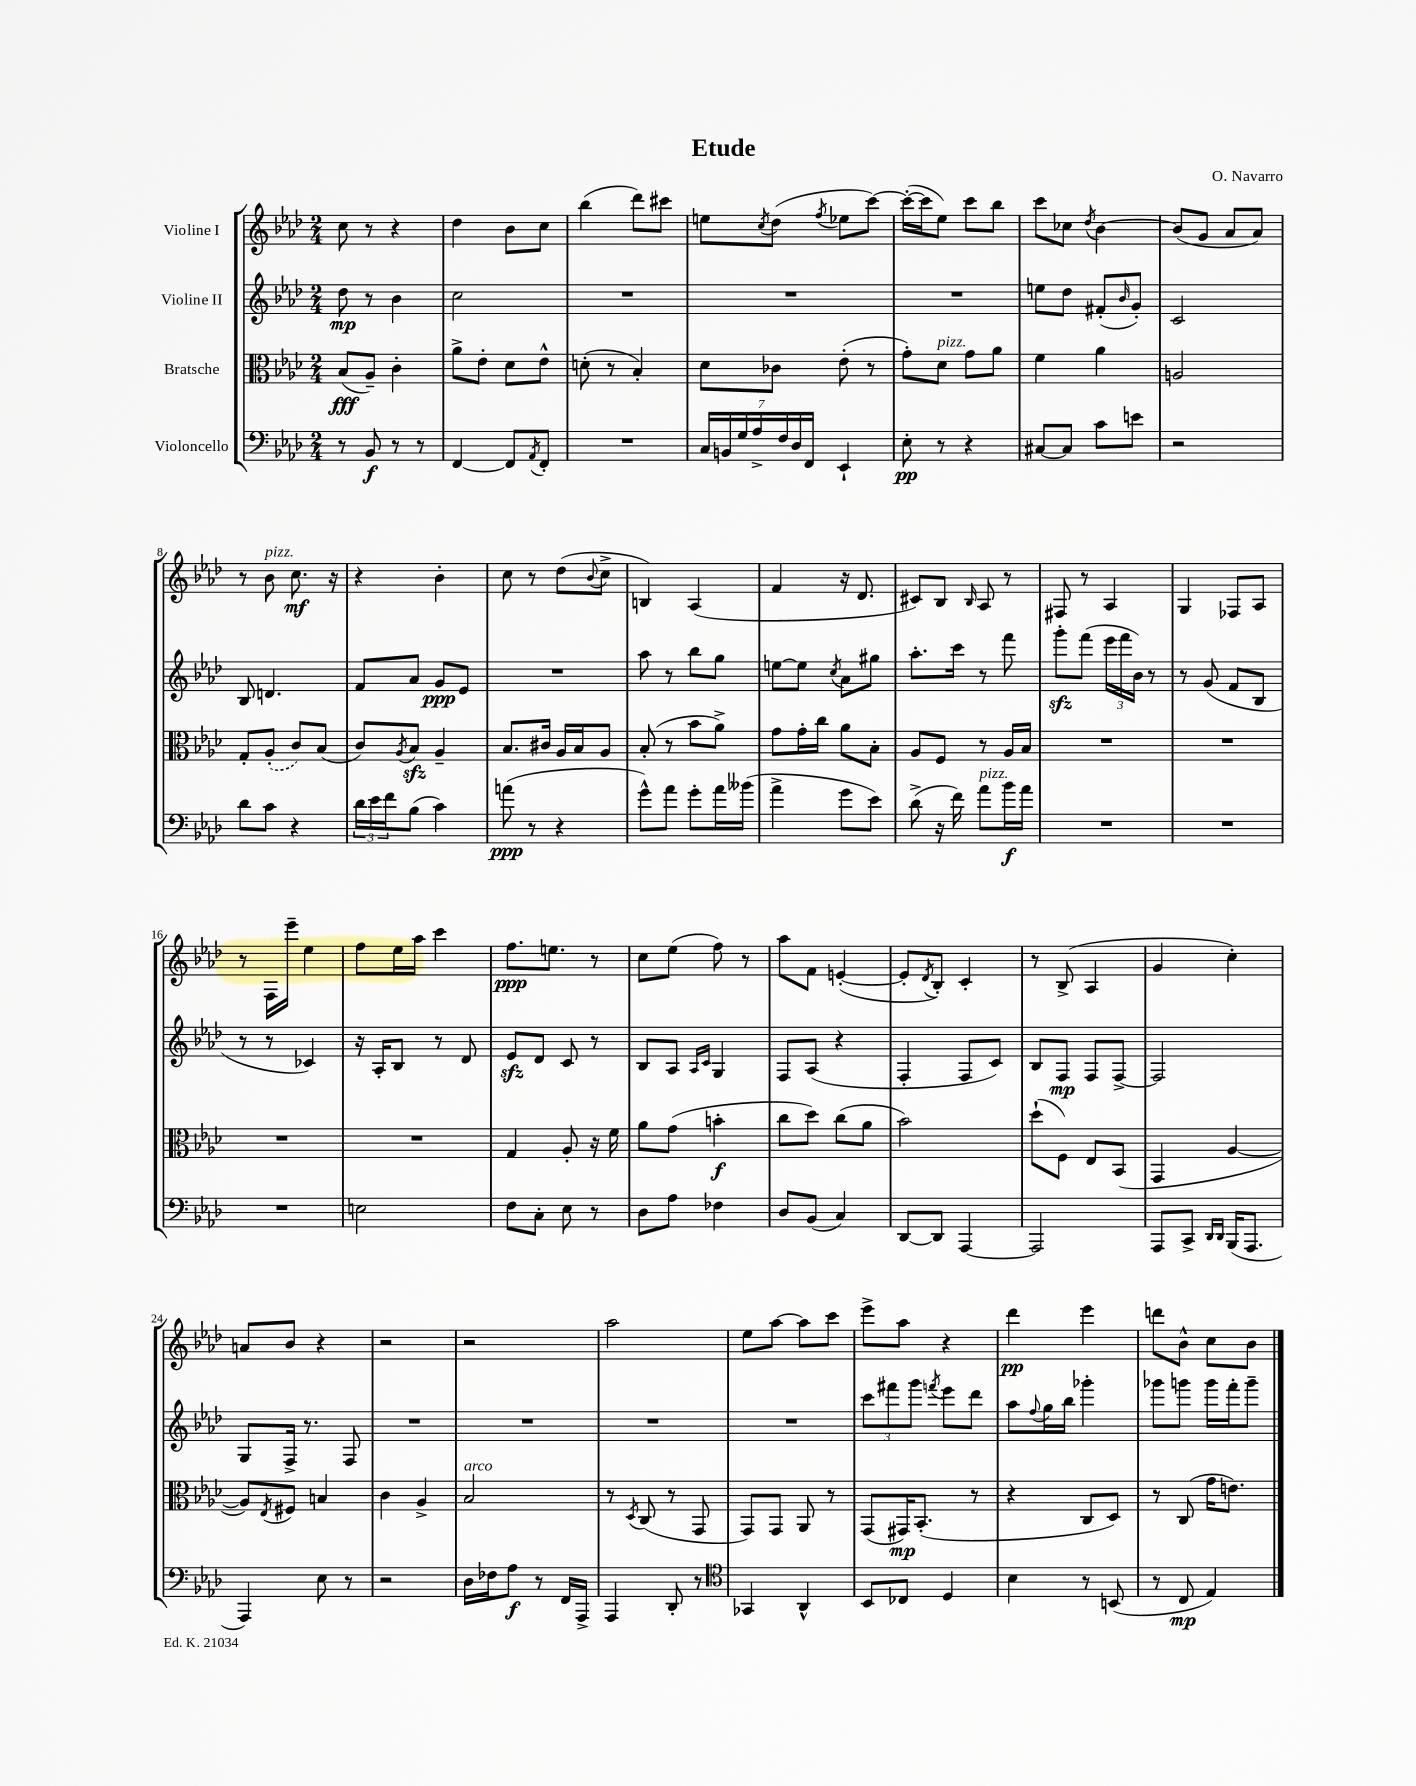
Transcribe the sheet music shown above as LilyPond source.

\header { title = "Etude" composer = "O. Navarro" }
<<
\new StaffGroup <<
\new Staff = "s0" \with { instrumentName = "Violine I" } {
    \clef treble \key aes \major \numericTimeSignature \time 2/4
    c''8 r8 r4 |
    des''4 bes'8 c''8 |
    bes''4( des'''8) cis'''8 |
    e''8 \acciaccatura { c''8 } des''8( \acciaccatura { f''8 } ees''8 c'''8~) |
    c'''16~-.( c'''16 ees''8) c'''8 bes''8 |
    c'''8 ces''8 \acciaccatura { des''8 } bes'4~ |
    bes'8( g'8 aes'8 aes'8) |
    r8 bes'8^\markup { \italic "pizz." } c''8.\mf r16 |
    r4 bes'4-. |
    c''8 r8 des''8( \appoggiatura { bes'8 } c''8-> |
    b4) aes4( |
    f'4 r16 des'8. |
    cis'8) bes8 \grace { bes16 } aes8 r8 |
    fis8 r8 aes4 |
    g4 fes8 aes8 |
    r8 f16 ees'''16-- ees''4 |
    f''8 ees''16 aes''16 c'''4 |
    f''8.\ppp e''8. r8 |
    c''8 ees''8( f''8) r8 |
    aes''8 f'8 e'4~-.( |
    e'8-. \acciaccatura { des'8 } bes8-.) c'4-. |
    r8 bes8->( aes4 |
    g'4 c''4-.) |
    a'8 bes'8 r4 |
    r2 |
    r2 |
    aes''2 |
    ees''8 aes''8~ aes''8 c'''8 |
    ees'''8-> aes''8 r4 |
    des'''4\pp ees'''4 |
    d'''8 bes'8-^ c''8 bes'8 \bar "|." |
}
\new Staff = "s1" \with { instrumentName = "Violine II" } {
    \clef treble \key aes \major \numericTimeSignature \time 2/4
    des''8\mp r8 bes'4 |
    c''2 |
    R2 |
    R2 |
    R2 |
    e''8 des''8 fis'8-.( \grace { bes'16 } g'8-.) |
    c'2 |
    bes8 d'4. |
    f'8 aes'8 g'8\ppp ees'8 |
    R2 |
    aes''8 r8 bes''8 g''8 |
    e''8~ e''8 \acciaccatura { c''8 } aes'8 gis''8 |
    aes''8.-. c'''16 r8 f'''8 |
    g'''8-.\sfz f'''8( \tuplet 3/2 { ees'''16 f'''16 bes'16) } r8 |
    r8 g'8( f'8 bes8 |
    r8 r8 ces'4) |
    r16 aes16-. bes8 r8 des'8 |
    ees'8\sfz des'8 c'8 r8 |
    bes8 aes8 \grace { aes16 c'16 } g4 |
    f8 aes8( r4 |
    f4-. f8 c'8) |
    bes8 f8\mp f8 f8~-> |
    f2 |
    g8 f16-> r8. f8 |
    R2 |
    R2 |
    R2 |
    R2 |
    \tuplet 3/2 { c'''8 fis'''8 g'''8 } \acciaccatura { f'''8 } ees'''8 des'''8 |
    aes''8 \appoggiatura { f''8 } g''16 bes''16 ges'''4-. |
    ges'''8 g'''8 g'''16 f'''16-. g'''8-- \bar "|." |
}
\new Staff = "s2" \with { instrumentName = "Bratsche" } {
    \clef alto \key aes \major \numericTimeSignature \time 2/4
    bes8\fff( aes8--) c'4-. |
    aes'8-> ees'8-. des'8 ees'8-^ |
    d'8-.( r8 bes4-.) |
    des'8 ces'8 ees'8-.( r8 |
    g'8-.) des'8^\markup { \italic "pizz." } g'8 aes'8 |
    f'4 aes'4 |
    a2 |
    g8-. \once \slurDashed aes8-.( c'8) bes8( |
    c'8) \acciaccatura { aes8 } bes8\sfz aes4-- |
    bes8. cis'16 aes16 bes16 aes8 |
    bes8-.( r8 bes'8 aes'8->) |
    g'8 g'16-. c''16 aes'8 bes8-. |
    aes8 f8 r8 aes16 bes16 |
    R2 |
    R2 |
    R2 |
    R2 |
    g4 aes8-. r16 f'16 |
    aes'8 g'8( b'4-.\f |
    c''8 des''8) c''8( aes'8 |
    bes'2) |
    des''8-!( f8) ees8 bes,8( |
    g,4 aes4~ |
    aes8) \acciaccatura { ees8 } fis8 b4 |
    c'4 aes4-> |
    bes2^\markup { \italic "arco" } |
    r8 \acciaccatura { des8 } c8( r8 g,8 |
    g,8) g,8 aes,8 r8 |
    g,8( gis,16\mp) bes,8.-.( r8 |
    r4 c8 des8) |
    r8 c8( g'16 e'8.) \bar "|." |
}
\new Staff = "s3" \with { instrumentName = "Violoncello" } {
    \clef bass \key aes \major \numericTimeSignature \time 2/4
    r8 bes,8\f r8 r8 |
    f,4~ f,8 \acciaccatura { aes,8 } f,8-. |
    R2 |
    \tuplet 7/4 { c16 b,16 g16 aes16-> f16 des16 f,16 } ees,4-! |
    ees8-.\pp r8 r4 |
    cis8~ cis8 c'8 e'8 |
    r2 |
    des'8 c'8 r4 |
    \tuplet 3/2 { des'16 ees'16 f'16 } bes8( c'4) |
    a'8\ppp( r8 r4 |
    g'8-^) aes'8 g'8-. aes'16 beses'16( |
    aes'4-> g'8 ees'8) |
    des'8->( r16 f'16) aes'8^\markup { \italic "pizz." } bes'16\f aes'16 |
    R2 |
    R2 |
    R2 |
    e2 |
    f8 c8-. ees8 r8 |
    des8 aes8 fes4 |
    des8 bes,8( c4) |
    des,8~ des,8 aes,,4~ |
    aes,,2 |
    aes,,8 c,8-> \grace { des,16 des,16 } bes,,16( aes,,8. |
    aes,,4) ees8 r8 |
    r2 |
    des16 fes16 aes8\f r8 f,16 aes,,16-> |
    aes,,4 des,8-. r8 |
    \clef tenor ges,4 aes,4-^ |
    bes,8 ces8 des4 |
    bes4 r8 b,8( |
    r8 c8\mp ees4) \bar "|." |
}
>>
>>
